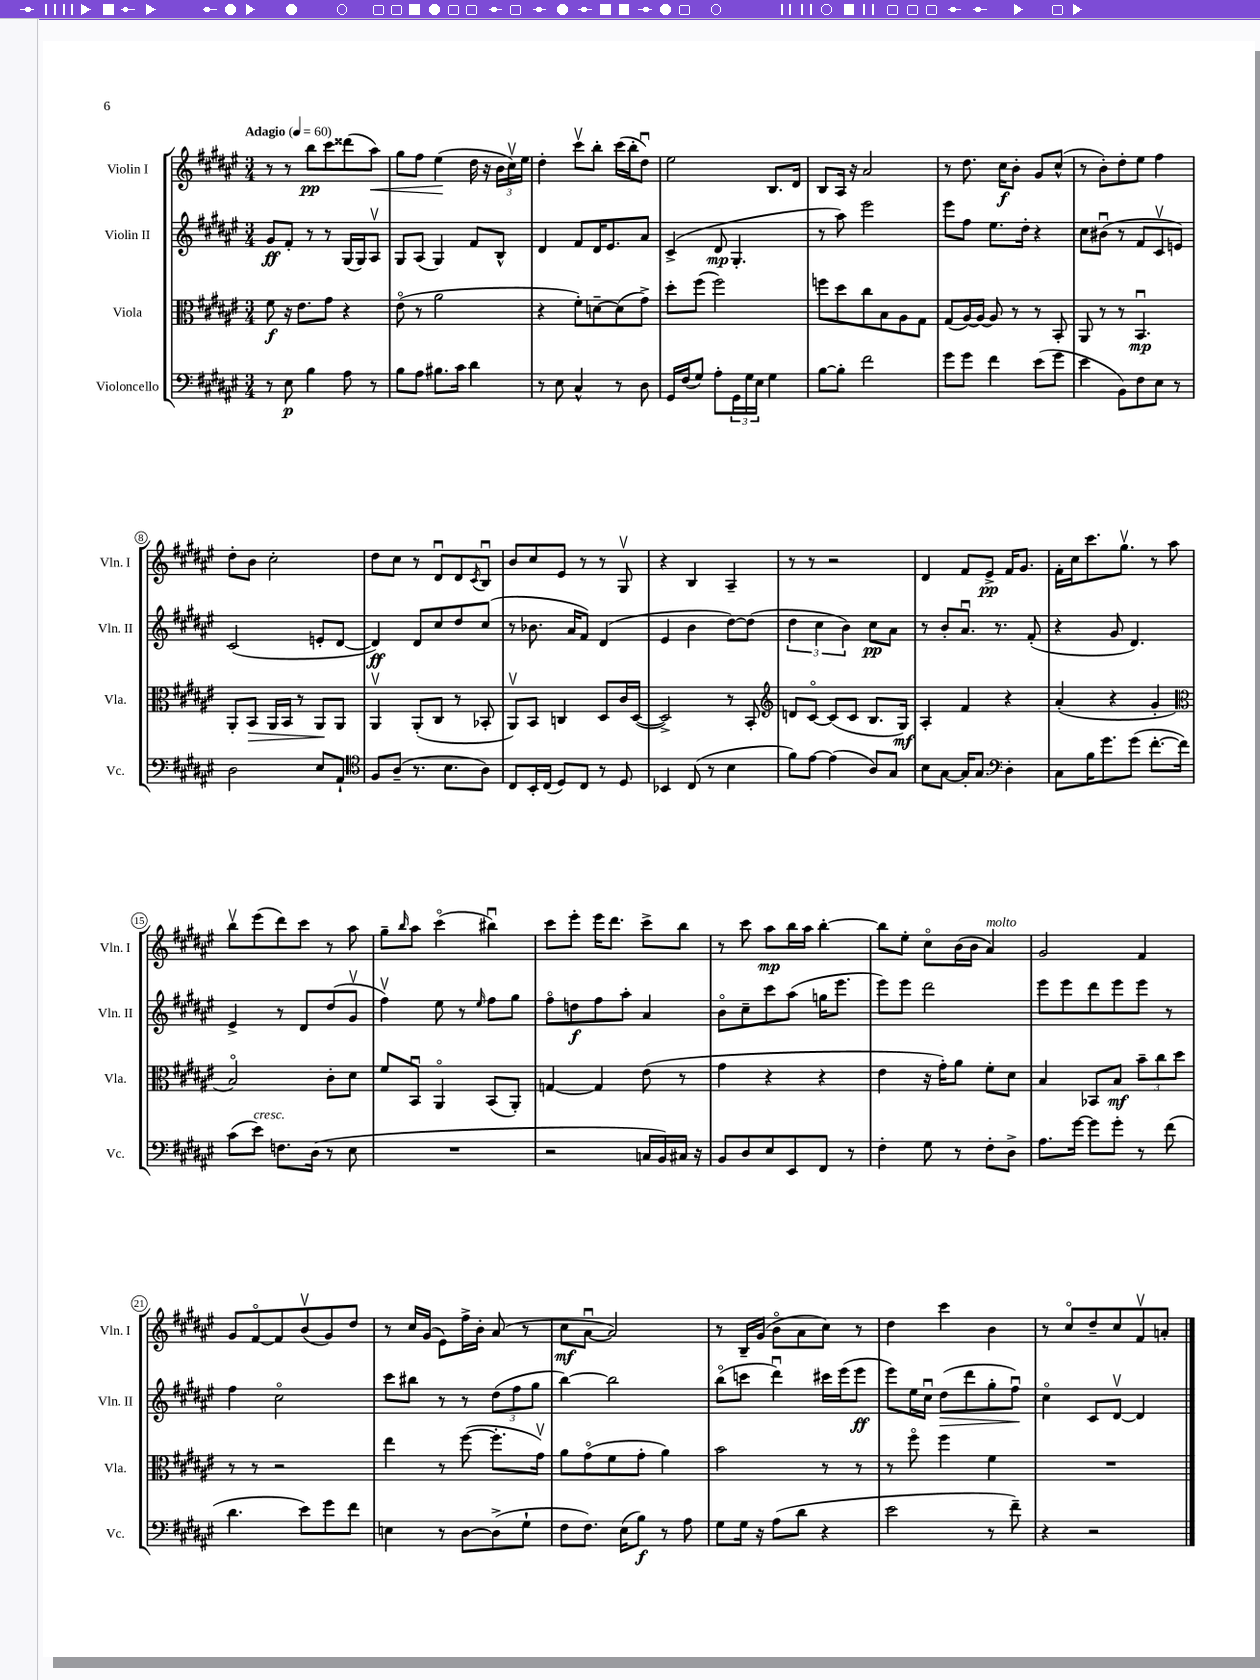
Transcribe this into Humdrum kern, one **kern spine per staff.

**kern	**dynam	**kern	**dynam	**kern	**dynam	**kern	**dynam
*part4	*part4	*part3	*part3	*part2	*part2	*part1	*part1
*staff4	*staff4	*staff3	*staff3	*staff2	*staff2	*staff1	*staff1
*I"Violoncello	*	*I"Viola	*	*I"Violin II	*	*I"Violin I	*
*I'Vc.	*	*I'Vla.	*	*I'Vln. II	*	*I'Vln. I	*
*clefF4	*	*clefC3	*	*clefG2	*	*clefG2	*
*k[f#c#g#d#a#e#]	*	*k[f#c#g#d#a#e#]	*	*k[f#c#g#d#a#e#]	*	*k[f#c#g#d#a#e#]	*
*M3/4	*	*M3/4	*	*M3/4	*	*M3/4	*
*MM60	*	*MM60	*	*MM60	*	*MM60	*
=1	=1	=1	=1	=1	=1	=1	=1
!	!	!	!	!	!	!LO:TX:a:B:t=Adagio	!
8r	.	8f#\	f	8g#/L	ff	8r	.
8E#\	p	16r	.	8f#'/J	.	8r	.
.	.	8.e#\L	.	.	.	.	.
4B\	.	.	.	8r	.	8bb\L	pp
.	.	8g#\J	.	8r	.	8ccc#\	.
8A#\	.	4r	.	(16G#/LL	.	(8ddd##X\	.
.	.	.	.	16G#/J)	.	.	.
!	!	!	!	!	!	!	!LO:HP:b
8r	.	.	.	8A#v/J	.	8aa#\J)	<
=2	=2	=2	=2	=2	=2	=2	=2
8B\L	.	(8e#\	.	8G#/L	.	8gg#\L	.
8A#\J	.	8r	.	(8A#/J	.	8ff#\J	.
8.B#X\L	.	2a#\	.	4G#/)	.	(4ee#\	.
16c#\Jk	.	.	.	.	.	.	.
4d#\	.	.	.	8f#/L	.	16dd#\	[
.	.	.	.	.	.	16r	.
.	.	.	.	8B^^/J	.	24b\LL	.
.	.	.	.	.	.	24cc#v\)	.
.	.	.	.	.	.	24ee#\JJ	.
=3	=3	=3	=3	=3	=3	=3	=3
8r	.	4r	.	4d#/	.	4dd#'\	.
8E#\	.	.	.	.	.	.	.
4C#^^/	.	8f#'\L)	.	8f#/L	.	8ccc#v\L	.
.	.	[8dn~\	.	16d#/K	.	8bb'\J	.
.	.	.	.	8.e#/	.	.	.
8r	.	(8d\]	.	.	.	(16ccc#\LL	.
.	.	.	.	.	.	16bb'\J	.
8D#\	.	8g#^\J)	.	8a#/J	.	8dd#u\J)	.
=4	=4	=4	=4	=4	=4	=4	=4
16GG#/LL	.	8dd#'\L	.	(4c#^/	.	2ee#\	.
(16F#/J	.	.	.	.	.	.	.
8G#/J)	.	(8ff#\J	.	.	.	.	.
8A#'\L	.	2ff#\)	.	8d#/	mp	.	.
24GG#\L	.	.	.	4.G#'/	.	.	.
24G#\	.	.	.	.	.	.	.
24E#\JJ	.	.	.	.	.	.	.
4G#\	.	.	.	.	.	8.B/L	.
.	.	.	.	.	.	16d#/Jk	.
=5	=5	=5	=5	=5	=5	=5	=5
[8B\L	.	8ffn\L	.	8r	.	8B/L	.
8B'\J]	.	8dd#\	.	8aa#\)	.	16A#/Jk	.
.	.	.	.	.	.	16r	.
2f#\	.	8cc#\	.	2eee#\	.	2a#/	.
.	.	8B\	.	.	.	.	.
.	.	8A#\	.	.	.	.	.
.	.	8G#\J	.	.	.	.	.
=6	=6	=6	=6	=6	=6	=6	=6
8g#\L	.	(8G#/L	.	8eee#\L	.	8r	.
8g#\J	.	[16A#/L)	.	8ff#\J	.	8.dd#\	.
.	.	16A#/JJ_	.	.	.	.	.
4f#\	.	8A#/]	.	8.ee#\L	.	.	.
.	.	.	.	.	.	16cc#\KL	f
.	.	8r	.	.	.	8b'\J	.
.	.	.	.	16dd#'\Jk	.	.	.
(8e#\L	.	8r	.	4r	.	8g#/L	.
8g#\J	.	8BB'/	.	.	.	(8cc#^^/J	.
=7	=7	=7	=7	=7	=7	=7	=7
4e#\	.	8AA#/	.	8cc#\L	.	8r	.
.	.	8r	.	(8b#Xu\J	.	8b'\L)	.
8BB\L)	.	8r	.	8r	.	8dd#'\	.
8F#\	.	4.BBu/	mp	8f#/L	.	8ee#\J	.
8E#\J	.	.	.	8c#v/	.	4ff#\	.
8r	.	.	.	8en/J)	.	.	.
!!LO:LB:g=z
=8	=8	=8	=8	=8	=8	=8	=8
2D#\	.	8AA#'/L	.	(2c#/	.	8dd#'\L	.
!	!	!	!LO:HP:b	!	!	!	!
.	.	8BB/J	>	.	.	8b\J	.
.	.	16AA#/LL	.	.	.	2cc#'\	.
.	.	16BB/JJ	.	.	.	.	.
.	.	8r	.	.	.	.	.
8E#/L	.	8AA#/L	.	8en'/L	.	.	.
8AA#`/J	.	8AA#/J	]	[8d#/J	.	.	.
=9	=9	=9	=9	=9	=9	=9	=9
*clefC4	*	*	*	*	*	*	*
8F#/L	.	4AA#v/	.	4d#/])	ff	8dd#\L	.
(8A#~/J	.	.	.	.	.	8cc#\J	.
8.r	.	(8AA#'/L	.	8d#/L	.	8r	.
.	.	8C#/J	.	8cc#/	.	8d#u/L	.
8.B\L	.	.	.	.	.	.	.
.	.	8r	.	8dd#/	.	8d#/	.
.	.	.	.	.	.	8qc#/	.
8A#\J)	.	8BB-X'/	.	(8cc#/J	.	8Bu/J	.
=10	=10	=10	=10	=10	=10	=10	=10
8C#/L	.	8AA#v/L)	.	8r	.	8b/L	.
16BB'/L	.	8BB/J	.	8.b-X\	.	8cc#/	.
(16C#/JJ	.	.	.	.	.	.	.
8D#/L)	.	4Cn/	.	.	.	8e#/J	.
.	.	.	.	16a#/KL	.	.	.
8C#/J	.	.	.	8f#/J)	.	8r	.
8r	.	8D#/L	.	(4d#/	.	8r	.
8D#/	.	16c#/L	.	.	.	8G#v/	.
.	.	([16D#/JJ	.	.	.	.	.
=11	=11	=11	=11	=11	=11	=11	=11
4BB-X/	.	2D#^/])	.	4e#/	.	4r	.
(8C#/	.	.	.	4b\	.	4B/	.
8r	.	.	.	.	.	.	.
4B\	.	8r	.	[8dd#\L)	.	4A#~/	.
.	.	8BB'/	.	(8dd#\J]	.	.	.
=12	=12	=12	=12	=12	=12	=12	=12
*	*	*clefG2	*	*	*	*	*
8f#\L)	.	8dn/L	.	6dd#\	.	8r	.
[8e#\J	.	[8c#/J	.	.	.	8r	.
.	.	.	.	6cc#\	.	.	.
(4e#\]	.	(8c#/L]	.	.	.	2r	.
.	.	.	.	6b\)	.	.	.
.	.	8c#/J	.	.	.	.	.
8A#/L)	.	8.B/L	.	8cc#\L	pp	.	.
8G#/J	.	.	.	8a#\J	.	.	.
.	.	16G#/Jk)	mf	.	.	.	.
=13	=13	=13	=13	=13	=13	=13	=13
8B\L	.	4A#'/	.	8r	.	4d#/	.
[8G#\J	.	.	.	8b'/L	.	.	.
16G#'/KL]	.	4f#/	.	8.a#u/J	.	8f#/L	.
8.G#/J	.	.	.	.	.	.	.
.	.	.	.	.	.	8e#^/J	pp
.	.	.	.	8.r	.	.	.
*clefF4	*	*	*	*	*	*	*
4D#'\	.	4r	.	.	.	16f#/KL	.
.	.	.	.	.	.	8.g#/J	.
.	.	.	.	(8f#'/	.	.	.
=14	=14	=14	=14	=14	=14	=14	=14
8C#\L	.	(4a#'/	.	4r	.	16f#'\LL	.
.	.	.	.	.	.	16cc#\J	.
16B\K	.	.	.	.	.	8.ccc#\	.
8.g#\	.	.	.	.	.	.	.
.	.	4r	.	8g#/	.	.	.
.	.	.	.	.	.	8.gg#v\J	.
(8g#\J	.	.	.	4.d#/)	.	.	.
[8.f#'\L	.	4g#'/	.	.	.	8r	.
.	.	.	.	.	.	8aa#\	.
16f#\Jk])	.	.	.	.	.	.	.
!!LO:LB:g=z
=15	=15	=15	=15	=15	=15	=15	=15
*	*	*clefC3	*	*	*	*	*
(8c#\L	.	2B/)	.	4e#^/	.	8bbv\L	.
!LO:TX:a:i:t=cresc.	!	!	!	!	!	!	!
8e#\J)	.	.	.	.	.	(8eee#\	.
8.Fn\L	.	.	.	8r	.	8ddd#\)	.
.	.	.	.	8d#/L	.	8ccc#\J	.
(16D#\Jk	.	.	.	.	.	.	.
8r	.	8c#'\L	.	(8dd#/	.	8r	.
8E#\	.	8d#\J	.	8g#v/J	.	8aa#\	.
=16	=16	=16	=16	=16	=16	=16	=16
2.r	.	8f#/L	.	4ff#v\)	.	8gg#~\L	.
.	.	.	.	.	.	16qqbb/	.
.	.	8BBu/J	.	.	.	8aa#\J	.
.	.	4AA#/	.	8ee#\	.	(4ccc#\	.
.	.	.	.	8r	.	.	.
.	.	.	.	16qqee#/	.	.	.
.	.	(8BB/L	.	8ff#\L	.	4bb#Xu\)	.
.	.	8AA#'/J)	.	8gg#\J	.	.	.
=17	=17	=17	=17	=17	=17	=17	=17
2r	.	[4Gn/	.	8ff#\L	.	8ccc#\L	.
.	.	.	.	8ddn\	f	8eee#'\J	.
.	.	4G/]	.	8ff#\	.	16eee#\KL	.
.	.	.	.	.	.	8.ddd#\J	.
.	.	.	.	8aa#'\J	.	.	.
16Cn/LL	.	(8e#\	.	4a#/	.	8ccc#^\L	.
16BB/)	.	.	.	.	.	.	.
16C#X/JJ	.	8r	.	.	.	8bb\J	.
16r	.	.	.	.	.	.	.
=18	=18	=18	=18	=18	=18	=18	=18
8BB/L	.	4g#\	.	8b\L	.	8r	.
8D#/	.	.	.	8cc#~\	.	8ccc#\	.
8E#/	.	4r	.	8ccc#\	.	8aa#\L	mp
8EE#/	.	.	.	(8aa#\J	.	16bb\L	.
.	.	.	.	.	.	16aa#\JJ	.
8FF#/J	.	4r	.	16ggn\KL	.	[4bb'\	.
.	.	.	.	8.eee#\J	.	.	.
8r	.	.	.	.	.	.	.
=19	=19	=19	=19	=19	=19	=19	=19
4F#'\	.	4e#\	.	8eee#\L)	.	8bb\L]	.
.	.	.	.	8eee#\J	.	8ee#'\J	.
8G#\	.	16r	.	2ddd#\	.	8cc#\L	.
.	.	16g#'\KL)	.	.	.	.	.
8r	.	8a#\J	.	.	.	(16b\L	.
.	.	.	.	.	.	16b\JJ	.
!	!	!	!	!	!	!LO:TX:a:i:t=molto	!
8F#'\L	.	8f#'\L	.	.	.	4a#/)	.
8D#^\J	.	8d#\J	.	.	.	.	.
=20	=20	=20	=20	=20	=20	=20	=20
8.A#\L	.	4B/	.	8eee#\L	.	2g#/	.
.	.	.	.	8eee#\	.	.	.
[16g#\Jk	.	.	.	.	.	.	.
8g#\L]	.	8BB-X/L	.	8ddd#\	.	.	.
8g#'\J	.	8B/J	mf	8eee#\	.	.	.
8r	.	12b~\L	.	8eee#\J	.	4f#/	.
.	.	12cc#\	.	.	.	.	.
(8f#\	.	.	.	8r	.	.	.
.	.	12dd#\J	.	.	.	.	.
!!LO:LB:g=z
=21	=21	=21	=21	=21	=21	=21	=21
4.d#\	.	8r	.	4ff#\	.	8g#/L	.
.	.	8r	.	.	.	[8f#/	.
.	.	2r	.	2cc#\	.	8f#/]	.
8e#\L)	.	.	.	.	.	(8bv/	.
8g#\	.	.	.	.	.	8g#/)	.
8f#\J	.	.	.	.	.	8dd#/J	.
=22	=22	=22	=22	=22	=22	=22	=22
4En\	.	4ee#\	.	8ccc#\L	.	8r	.
.	.	.	.	8bb#X\J	.	16cc#/LL	.
.	.	.	.	.	.	(16g#/JJ	.
8r	.	8r	.	8r	.	8e#\L)	.
[8D#\L	.	([8ff#\	.	8r	.	16ff#^\L	.
.	.	.	.	.	.	16b'\JJ	.
(8D#^\]	.	8.ff#'\L]	.	(12dd#\L	.	(8a#/	.
.	.	.	.	12ff#\	.	.	.
8G#`\J	.	.	.	.	.	8r	.
.	.	.	.	12gg#\J	.	.	.
.	.	16g#v\Jk)	.	.	.	.	.
=23	=23	=23	=23	=23	=23	=23	=23
8F#\L	.	8a#\L	.	[4bb\)	.	8cc#\L	mf
8.F#\J)	.	(8g#\	.	.	.	[8a#u\J	.
.	.	8f#\	.	2bb\]	.	2a#/])	.
(16E#\KL	.	.	.	.	.	.	.
8B\J)	f	8g#'\J	.	.	.	.	.
8r	.	4a#\)	.	.	.	.	.
8A#\	.	.	.	.	.	.	.
=24	=24	=24	=24	=24	=24	=24	=24
8G#\L	.	2b\	.	(8bb\L	.	8r	.
16G#\Jk	.	.	.	8cccn\J	.	16B~/LL	.
16r	.	.	.	.	.	(16g#/JJ	.
(8A#\L	.	.	.	4ddd#u\)	.	8b\L	.
8d#\J	.	.	.	.	.	8a#\	.
4r	.	8r	.	16ccc#X\LL	.	8cc#\J)	.
.	.	.	.	(16eee#\J	.	.	.
.	.	8r	.	8eee#\J	ff	8r	.
=25	=25	=25	=25	=25	=25	=25	=25
2e#\	.	8r	.	8eee#\L)	.	4dd#\	.
.	.	8ff#\	.	16ee#\L	.	.	.
.	.	.	.	16cc#u\JJ	.	.	.
!	!	!	!	!	!LO:HP:b	!	!
.	.	4ff#\	.	(8dd#\L	>	4ccc#\	.
.	.	.	.	8ddd#\	.	.	.
8r	.	4f#\	.	8gg#'\	.	4b\	.
8f#~\)	.	.	.	8ff#u\J)	.	.	.
.	.	.	.	.	]	.	.
=26	=26	=26	=26	=26	=26	=26	=26
4r	.	2.r	.	4cc#\	.	8r	.
.	.	.	.	.	.	8cc#/L	.
2r	.	.	.	8c#/L	.	8dd#~/	.
.	.	.	.	[8d#v/J	.	8cc#/	.
.	.	.	.	4d#/]	.	8f#v/	.
.	.	.	.	.	.	8an'/J	.
==	==	==	==	==	==	==	==
*-	*-	*-	*-	*-	*-	*-	*-
